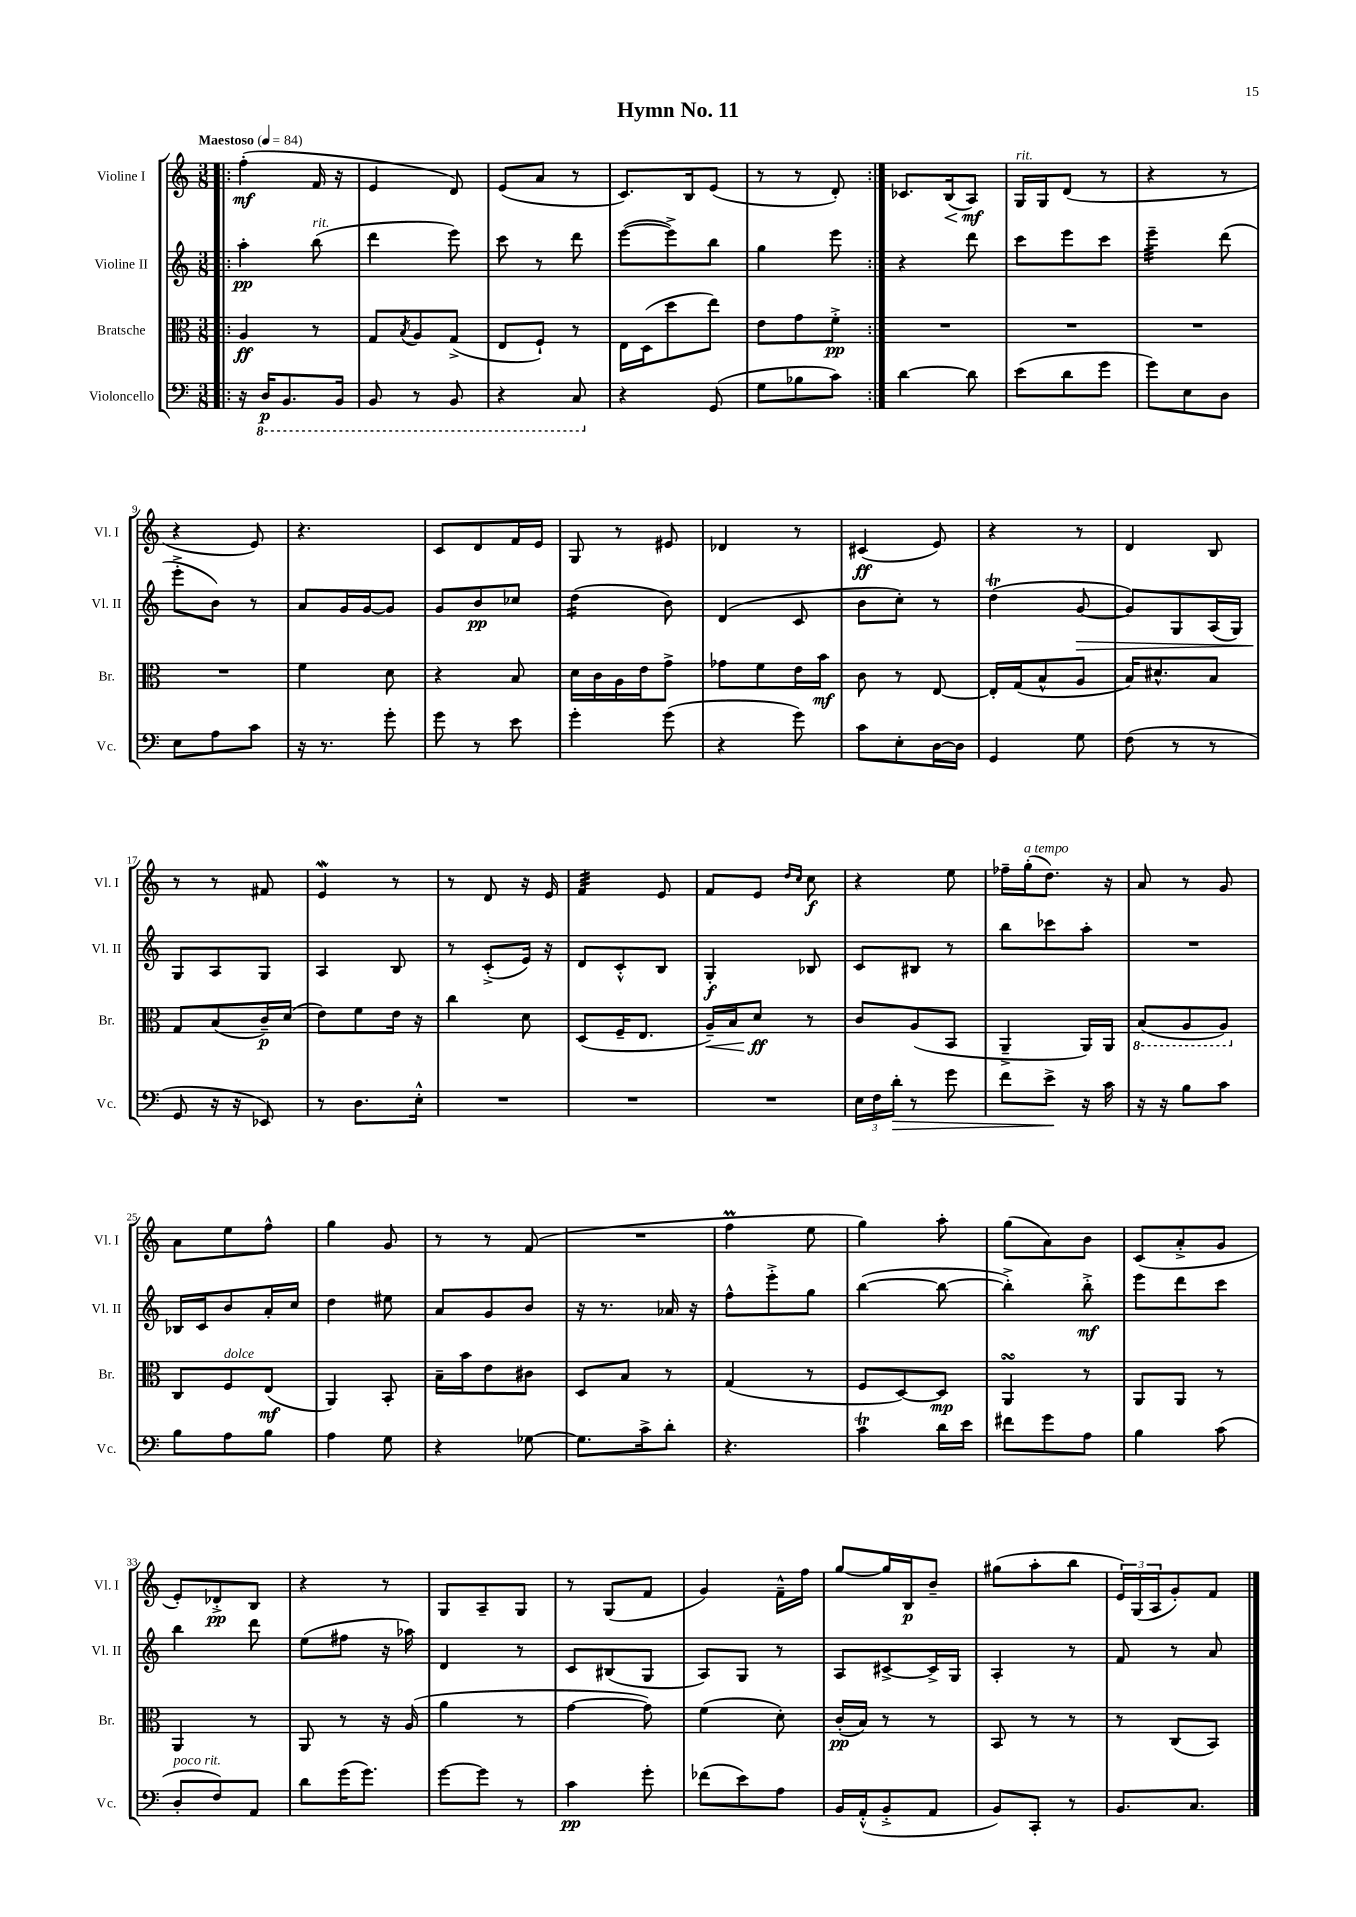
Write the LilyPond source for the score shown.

\header { title = "Hymn No. 11" }
<<
\new StaffGroup <<
\new Staff = "s0" \with { instrumentName = "Violine I" shortInstrumentName = "Vl. I" } {
    \clef treble \key c \major \numericTimeSignature \time 3/8 \tempo "Maestoso" 4 = 84
    \repeat volta 2 { \bar ".|:" f''4-.\mf( f'16 r16 |
    e'4 d'8) |
    e'8( a'8 r8 |
    c'8.) b16 e'8( |
    r8 r8 d'8-.) | }
    ces'8. b16\<( a8\mf\!) |
    g16^\markup { \italic "rit." } g16 d'8( r8 |
    r4 r8 |
    r4 e'8) |
    r4. |
    c'8 d'8 f'16 e'16 |
    g8 r8 eis'8 |
    des'4 r8 |
    cis'4\ff( e'8) |
    r4 r8 |
    d'4 b8 |
    r8 r8 fis'8 |
    e'4\mordent r8 |
    r8 d'8 r16 e'16 |
    f'4:32 e'8 |
    f'8 e'8 \grace { d''16 c''16 } c''8\f |
    r4 e''8 |
    fes''16-- g''16-.^\markup { \italic "a tempo" }( d''8.) r16 |
    a'8 r8 g'8 |
    a'8 e''8 f''8-^ |
    g''4 g'8 |
    r8 r8 f'8( |
    R4. |
    f''4\prall e''8 |
    g''4) a''8-. |
    g''8( a'8) b'8 |
    c'8( a'8-.-> g'8 |
    e'8-.) des'8-.->\pp b8 |
    r4 r8 |
    g8 a8-- g8 |
    r8 g8( f'8 |
    g'4) f'16---^ f''16 |
    g''8~ g''16 b16\p b'8-- |
    gis''8( a''8-. b''8 |
    \tuplet 3/2 { e'16) g16( a16 } g'8-.) f'8 \bar "|." |
}
\new Staff = "s1" \with { instrumentName = "Violine II" shortInstrumentName = "Vl. II" } {
    \clef treble \key c \major \numericTimeSignature \time 3/8
    \repeat volta 2 { \bar ".|:" a''4-.\pp b''8^\markup { \italic "rit." }( |
    d'''4 e'''8) |
    c'''8 r8 d'''8 |
    e'''8~( e'''8->) b''8 |
    g''4 e'''8 | }
    r4 d'''8 |
    c'''8 e'''8 c'''8 |
    e'''4:32-- d'''8( |
    e'''8-.-> b'8) r8 |
    a'8 g'16 g'16~ g'8 |
    g'8 b'8\pp ces''8 |
    d''4:16( b'8) |
    d'4( c'8 |
    b'8 c''8-.) r8 |
    d''4\trill( g'8~\> |
    g'8) g8 a16( g16) |
    g8\! a8 g8 |
    a4 b8 |
    r8 c'8-.->( e'16) r16 |
    d'8 c'8-.-^ b8 |
    g4-.\f bes8 |
    c'8 bis8 r8 |
    b''8 ces'''8 a''8-. |
    R4. |
    bes16 c'16 b'8 a'16-. c''16 |
    d''4 eis''8 |
    a'8 g'8 b'8 |
    r16 r8. aes'16 r16 |
    f''8-^ e'''8-.-> g''8 |
    b''4~( b''8~ |
    b''4-.->) b''8-.->\mf |
    e'''8 d'''8 c'''8 |
    b''4 d'''8 |
    e''8( fis''8 r16 aes''16) |
    d'4 r8 |
    c'8 bis8( g8 |
    a8) g8 r8 |
    a8 cis'8~-> cis'16-> g16 |
    a4-. r8 |
    f'8 r8 a'8 \bar "|." |
}
\new Staff = "s2" \with { instrumentName = "Bratsche" shortInstrumentName = "Br." } {
    \clef alto \key c \major \numericTimeSignature \time 3/8
    \repeat volta 2 { \bar ".|:" a4\ff r8 |
    g8 \acciaccatura { b8 } a8 g8->( |
    e8 f8-!) r8 |
    e16 d16( d''8 e''8) |
    e'8 g'8 f'8-.->\pp | }
    R4. |
    R4. |
    R4. |
    R4. |
    f'4 d'8 |
    r4 b8 |
    d'16 c'16 a16 e'16 g'8-> |
    ges'8 f'8 e'16 b'16\mf |
    c'8 r8 e8~ |
    e16-. g16( b8-^ a8 |
    b16) dis'8.-^ b8 |
    g8 b8( c'16--\p) d'16( |
    e'8) f'8 e'16 r16 |
    c''4 d'8 |
    d8( f16-- e8. |
    a16--\<) b16 d'8\ff\! r8 |
    c'8 a8( b,8 |
    a,4---> a,16) a,16 |
    \ottava #-1 b,8( a,8 a,8) \ottava #0 |
    c8 f8^\markup { \italic "dolce" } e8\mf( |
    a,4) b,8-. |
    b16-- b'16 e'8 cis'8 |
    d8 b8 r8 |
    g4( r8 |
    f8 d8~) d8\mp |
    a,4\turn r8 |
    a,8 a,8 r8 |
    a,4 r8 |
    a,8 r8 r16 a16( |
    a'4 r8 |
    g'4~ g'8) |
    f'4( d'8-.) |
    c'16-.\pp( b16) r8 r8 |
    b,8 r8 r8 |
    r8 c8( b,8) \bar "|." |
}
\new Staff = "s3" \with { instrumentName = "Violoncello" shortInstrumentName = "Vc." } {
    \clef bass \key c \major \numericTimeSignature \time 3/8
    \repeat volta 2 { \bar ".|:" r16 \ottava #-1 d,16\p b,,8. b,,16 |
    b,,8 r8 b,,8 |
    r4 c,8 \ottava #0 |
    r4 g,8( |
    g8 bes8 c'8) | }
    d'4~ d'8 |
    e'8( d'8 g'8 |
    g'8) e8 d8 |
    e8 a8 c'8 |
    r16 r8. g'8-. |
    g'8 r8 e'8 |
    g'4-. g'8( |
    r4 g'8) |
    c'8 e8-. d16~ d16 |
    g,4 g8 |
    f8( r8 r8 |
    g,8 r16 r16 ees,8) |
    r8 d8. e16-.-^ |
    R4. |
    R4. |
    R4. |
    \tuplet 3/2 { e16 f16 d'16-.\> } r8 g'8 |
    f'8 e'8->\! r16 c'16 |
    r16 r16 b8 c'8 |
    b8 a8 b8 |
    a4 g8 |
    r4 ges8~ |
    ges8. c'16-> d'8-. |
    r4. |
    c'4\trill d'16 e'16 |
    fis'8 g'8 a8 |
    b4 c'8( |
    d8-.^\markup { \italic "poco rit." } f8) a,8 |
    d'8 g'16( g'8.) |
    g'8~ g'8 r8 |
    c'4\pp g'8-. |
    fes'8( e'8) a8 |
    b,16 a,16-.-^( b,8-.-> a,8 |
    b,8) c,8-. r8 |
    b,8. c8. \bar "|." |
}
>>
>>
